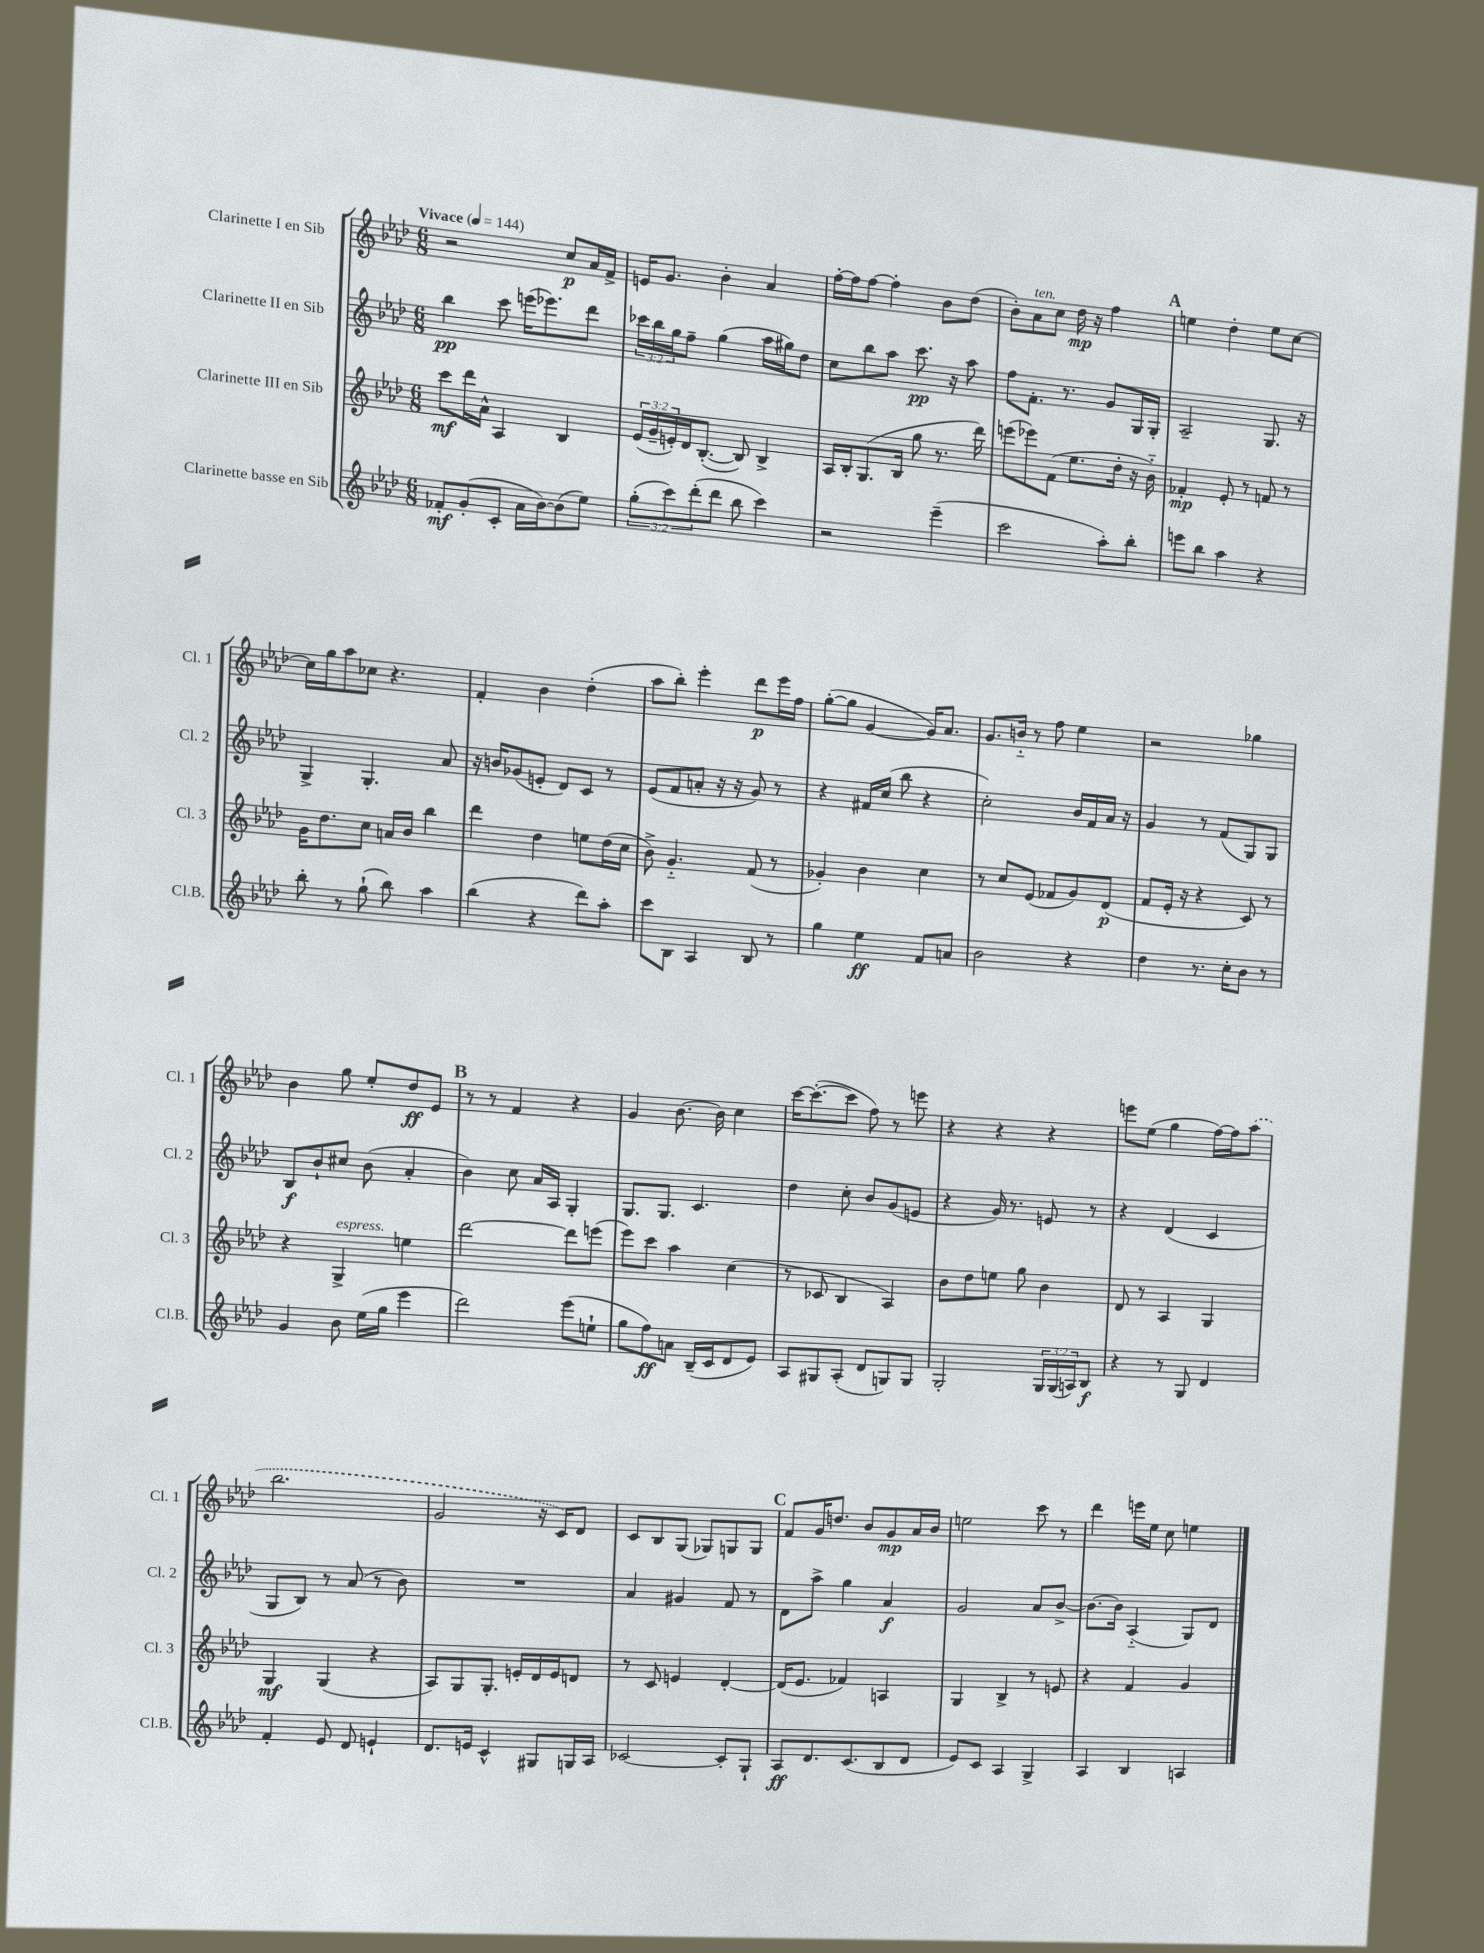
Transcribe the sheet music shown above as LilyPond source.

<<
\new StaffGroup <<
\new Staff = "s0" \with { instrumentName = "Clarinette I en Sib" shortInstrumentName = "Cl. 1" } {
    \clef treble \key aes \major \numericTimeSignature \time 6/8 \tempo "Vivace" 4 = 144
    r2 c''8\p aes'16 f'16-> |
    e'16 g'8. bes'4-. aes'4 |
    f''16~-. f''16 f''8~ f''4-. bes'8 des''8( |
    bes'8-.) aes'8^\markup { \italic "ten." } c''8 des''16\mp r16 f''4 |
    \mark \markup { \bold "A" } e''4 des''4-. e''8 c''8~ |
    c''16 g''16 aes''8 ces''8 r4. |
    f'4-. bes'4 des''4-.( |
    aes''8 bes''8-.) ees'''4-. des'''8\p ees'''16 f''16 |
    g''8~-.( g''8 g'4~ g'16) aes'8. |
    g'8. b'16-_ r8 f''8 ees''4 |
    r2 ges''4 |
    bes'4 g''8 ees''8-. des''8\ff ees'8 |
    \mark \markup { \bold "B" } r8 r8 f'4 r4 |
    g'4 bes'8.~ bes'16 c''4 |
    c'''16~ c'''8.~-.( c'''8 f''8) r8 e'''8 |
    r4 r4 r4 |
    e'''8 ees''8( g''4 f''16~) f''16 \once \slurDashed aes''8( |
    bes''2. |
    g'2 r16 c'16) des'8 |
    c'8 bes8 g8( ges8) g8 g8 |
    \mark \markup { \bold "C" } f'8 g'16 d''8. bes'8 g'8\mp aes'16 bes'16 |
    e''2 c'''8 r8 |
    des'''4 e'''16 ees''16 c''8 e''4 \bar "|." |
}
\new Staff = "s1" \with { instrumentName = "Clarinette II en Sib" shortInstrumentName = "Cl. 2" } {
    \clef treble \key aes \major \numericTimeSignature \time 6/8 \override Staff.TupletNumber.text = #tuplet-number::calc-fraction-text
    bes''4\pp c'''8 e'''16( ees'''8.) des'''8 |
    \tuplet 3/2 { ces'''16 bes''16 g''16 } f''8-- g''4( aes''16 gis''16) des''8 |
    c''8 bes''8 aes''8 c'''8.\pp r16 aes''8 |
    f''8 f'8.-. r8. g'8 g16 g16-. |
    \mark \markup { \bold "A" } aes2-- g8. r16 |
    g4-> g4.-. aes'8 |
    r16 b'16 ges'8( e'8-. des'8) c'8 r8 |
    ees'8( f'8 a'8-. r16 r16 g'8) r8 |
    r4 fis'16 c''16( bes''8 r4 |
    c''2-.) bes'16 f'16 aes'16 r16 |
    g'4 r8 f'8( g8) g8 |
    bes8\f bes'8-! cis''8 bes'8( aes'4-. |
    \mark \markup { \bold "B" } bes'4) c''8 aes'16 aes16 g4-. |
    g8. g8. c'4. |
    des''4 c''8-. bes'8 g'8( e'8 |
    r4 g'16) r8. e'8 r8 |
    r4 des'4( c'4 |
    g8 bes8) r8 aes'8( r8 bes'8) |
    R2. |
    aes'4 gis'4 f'8 r8 |
    \mark \markup { \bold "C" } des'8 aes''8-> g''4 aes'4\f |
    g'2 aes'8 bes'8~-> |
    bes'8.~ bes'16 aes4-_( g8) des'8 \bar "|." |
}
\new Staff = "s2" \with { instrumentName = "Clarinette III en Sib" shortInstrumentName = "Cl. 3" } {
    \clef treble \key aes \major \numericTimeSignature \time 6/8 \override Staff.TupletNumber.text = #tuplet-number::calc-fraction-text
    c'''8\mf des'''16 aes'16-^ aes4 bes4 |
    \tuplet 3/2 { ees'16( g'16-- e'16-.) } des'16 bes8.~-.( bes8) bes4-> |
    aes16 bes16-. g8.( bes16 g''8 r8. des'''16) |
    e'''8( ees'''8) f'8( ees''8. des''16-. r16 bes'16-_) |
    \mark \markup { \bold "A" } fes'4-.\mp ees'8-. r8 f'8 r8 |
    g'16 des''8. c''8 a'16 bes'16 bes''4 |
    des'''4 des''4 e''8 des''16( c''16 |
    bes'8->) g'4.-_ f'8( r8 |
    ges'4-.) bes'4 c''4 |
    r8 c''8 ees'8( fes'8 g'8) des'8\p( |
    f'8 ees'16-. r16 r4 c'8) r8 |
    r4 g4->^\markup { \italic "espress." } e''4 |
    \mark \markup { \bold "B" } des'''2~ des'''8 e'''8( |
    ees'''8) c'''8 aes''4 c''4( |
    r8 ces'8 bes4 aes4) |
    bes'8 des''8 e''8 g''8 bes'4 |
    des'8 r8 aes4 g4 |
    g4\mf g4( r4 |
    aes8) g8 g8.-. e'16-. des'16 e'16 d'8 |
    r8 c'8 e'4 des'4~-. |
    \mark \markup { \bold "C" } des'16( ees'8. fes'4) a4 |
    g4 bes4-> r8 e'8 |
    r4 f'4 g'4 \bar "|." |
}
\new Staff = "s3" \with { instrumentName = "Clarinette basse en Sib" shortInstrumentName = "Cl.B." } {
    \clef treble \key aes \major \numericTimeSignature \time 6/8 \override Staff.TupletNumber.text = #tuplet-number::calc-fraction-text
    fes'8-.\mf g'8-.( c'8-. aes'16 bes'16~) bes'8( ees''8) |
    \tuplet 3/2 { g''8-.( c'''8) des'''8-.( } des'''8 bes''8 c'''4) |
    r2 ees'''4--( |
    c'''2 aes''8-.) bes''8-. |
    \mark \markup { \bold "A" } e'''8 bes''8 aes''4 r4 |
    bes''8-. r8 g''8-!( bes''8) aes''4 |
    bes''4( r4 des'''8) aes''8-. |
    c'''8 bes8 aes4 bes8 r8 |
    g''4 ees''4\ff f'8 a'8 |
    bes'2 r4 |
    des''4 r8. c''16-. bes'8 r8 |
    g'4 bes'8 ees''16( g''16 ees'''4 |
    \mark \markup { \bold "B" } des'''2) ees'''8( e''8-! |
    g''8 f''8\ff) a'8 bes16--( c'16 des'8 ees'8) |
    aes8 gis8 aes8-.( des'8 g8) g8 |
    g2-. \tuplet 3/2 { g16 g16( a16) } bes8\f |
    r4 r8 g8 des'4 |
    f'4-. ees'8 des'8 e'4-! |
    des'8. e'16 c'4-^ gis8 g16 aes16 |
    ces'2~ ces'8-. g8-! |
    \mark \markup { \bold "C" } aes8\ff des'8. c'8.( bes8 des'8 |
    ees'8) c'8 aes4 g4-> |
    aes4 bes4 a4 \bar "|." |
}
>>
>>
\layout { \context { \Score \remove "Bar_number_engraver" } }
